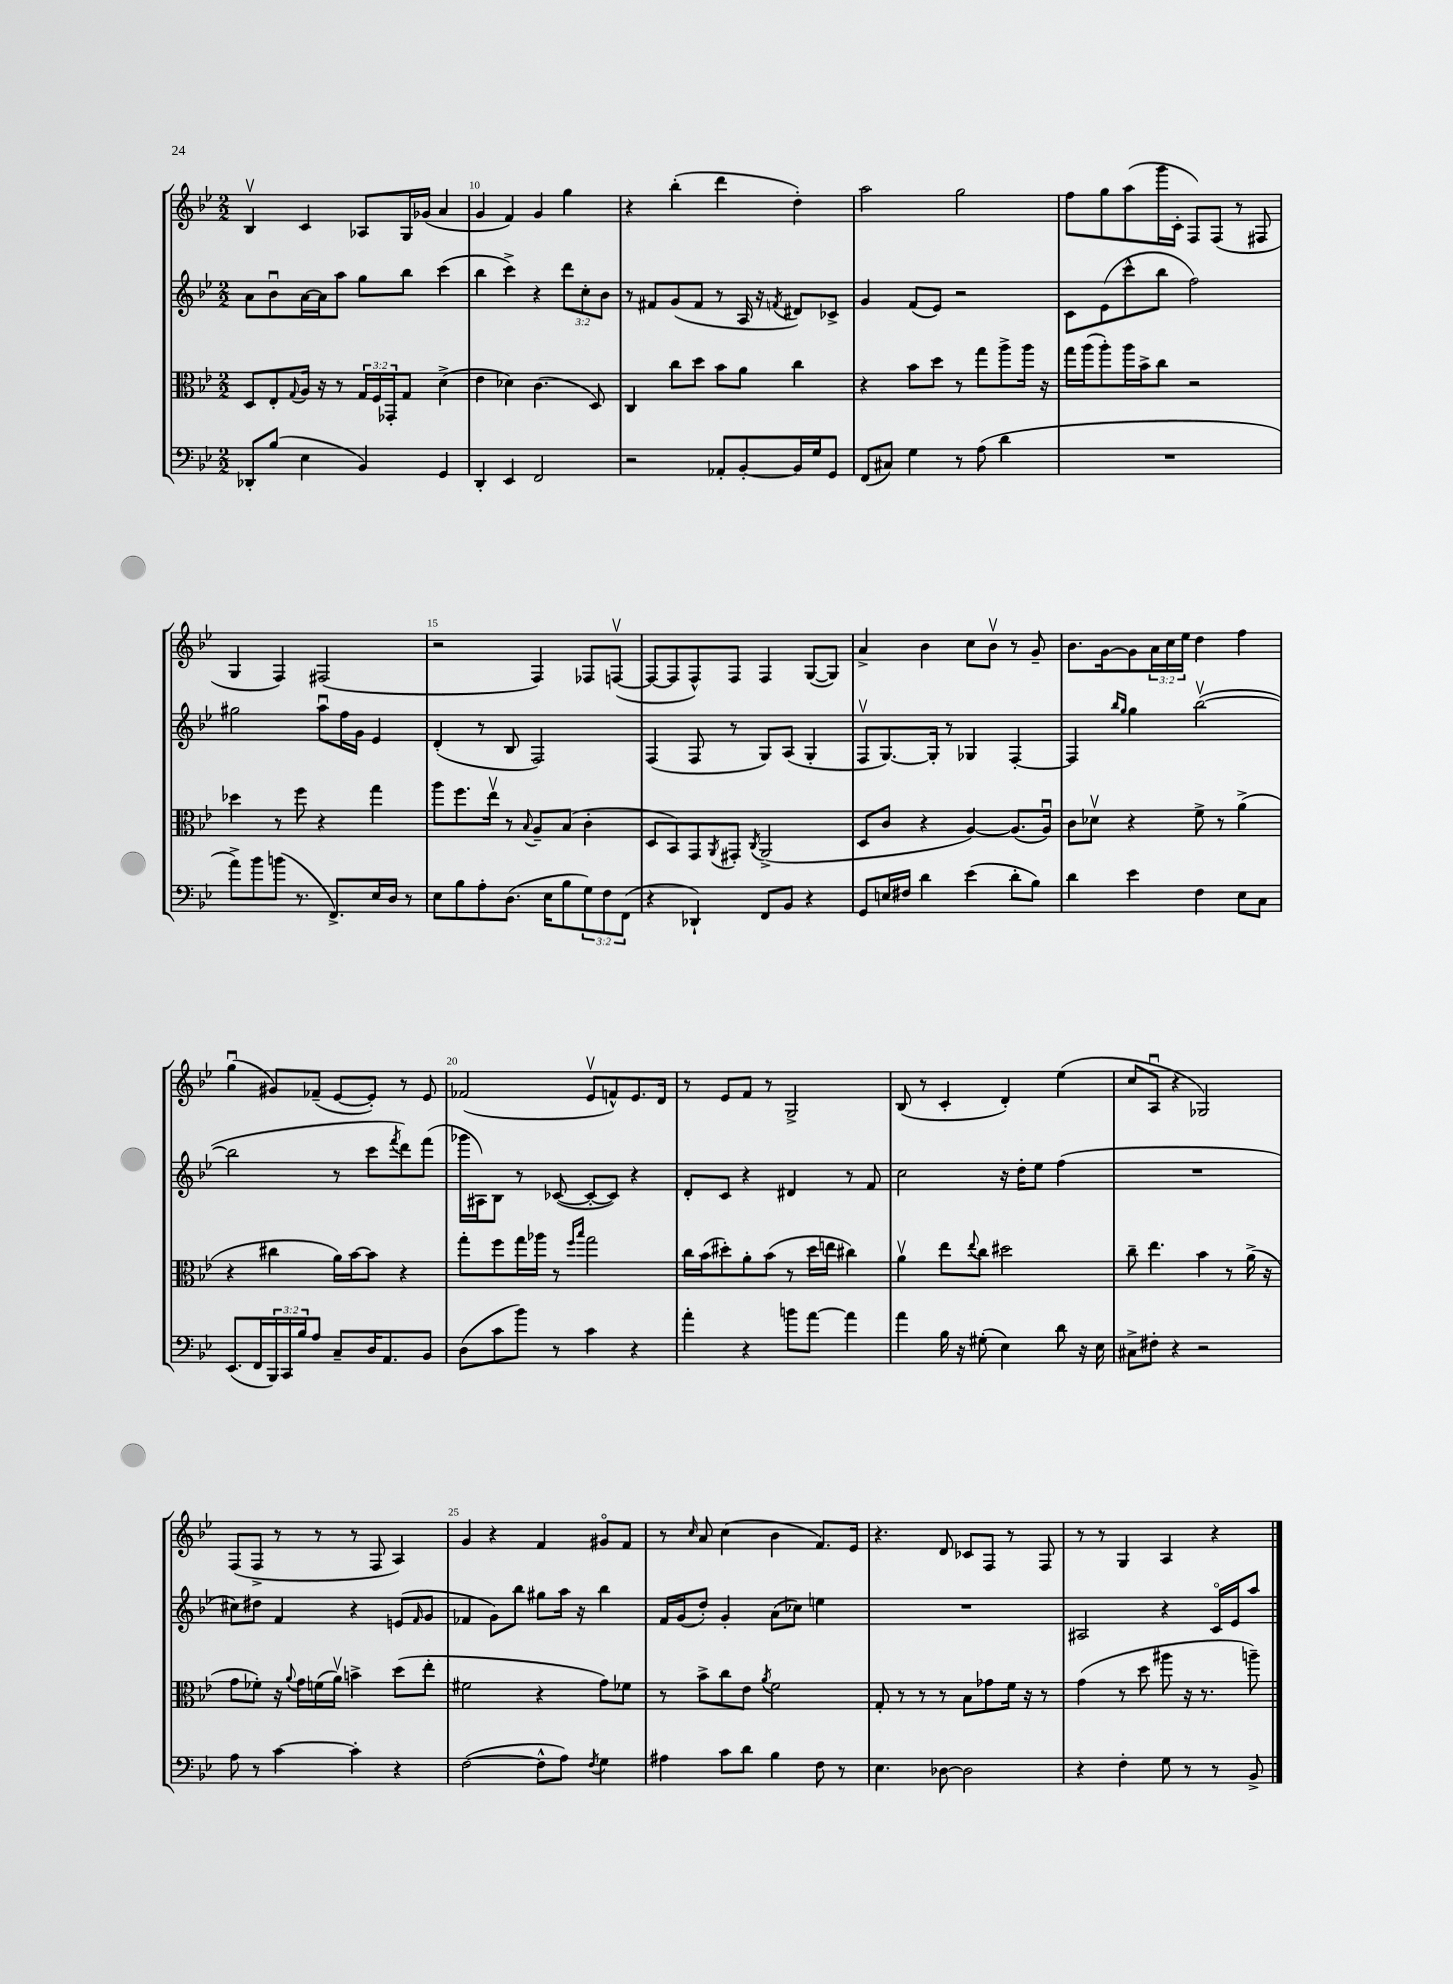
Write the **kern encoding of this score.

**kern	**kern	**kern	**kern
*part4	*part3	*part2	*part1
*staff4	*staff3	*staff2	*staff1
*clefF4	*clefC3	*clefG2	*clefG2
*k[b-e-]	*k[b-e-]	*k[b-e-]	*k[b-e-]
*M2/2	*M2/2	*M2/2	*M2/2
=9	=9	=9	=9
8DD-X'/L	8D/L	8a\L	4B-v/
(8B-/J	8E-'/	8b-u\	.
.	8qqG/	.	.
4E-\	16A/Jk	[16a\L	4c/
.	16r	16a\J]	.
.	8r	8aa\J	.
4BB-/)	24G/LL	8gg\L	8A-X/L
.	24F/	.	.
.	24GG-X'/J	.	.
.	8G/J	8bb-\J	16G/L
.	.	.	(16g-X/JJ
4GG/	(4d^\	(4ccc\	4a/
=10	=10	=10	=10
4DD'/	4e-\	4bb-\	4g/
4EE-/	4d-X\)	4ccc^\)	4f/)
2FF/	(4.c\	4r	4g/
.	.	12ddd\L	4gg\
.	.	12cc'\	.
.	8D/)	.	.
.	.	12b-\J	.
=11	=11	=11	=11
2r	4C/	8r	4r
.	.	8f#X/L	.
.	8cc\L	(8g/	(4bb-'\
.	8dd\J	8f#/J	.
8AA-X'/L	8b-\L	8r	4ddd\
[8BB-'/	8a\J	16A/	.
.	.	16r	.
.	.	8qfn/	.
16BB-/L]	4cc\	8d#X/L)	4dd'\)
16G/J	.	.	.
8GG/J	.	8c-X^/J	.
=12	=12	=12	=12
(8FF/L	4r	4g/	2aa\
8C#X/J)	.	.	.
4G\	8b-\L	(8f/L	.
.	8dd\J	8e-/J)	.
8r	8r	2r	2gg\
(8A\	8gg\L	.	.
4d\	8aa^\	.	.
.	16aa\Jk	.	.
.	16r	.	.
=13	=13	=13	=13
1r	16gg\LL	8c\L	8ff\L
.	(16aa\J	.	.
.	8aa'\)	(8e-\	8gg\
.	16aa\L	8ccc^^\	(8aa\
.	16b-^\J	.	.
.	8cc\J	8bb-\J	16ggg\L
.	.	.	16c'\JJ
.	2r	2ff\)	8F/L)
.	.	.	(8F/J
.	.	.	8r
.	.	.	8F#X/
!!LO:LB:g=z
=14	=14	=14	=14
8a^\L)	4dd-X\	2gg#X\	4G/
8b-\	.	.	.
(8bn\J	8r	.	4F/)
8.r	8ff\	.	.
.	4r	8aau\L	(2F#X/
8.FF^/L)	.	.	.
.	.	16ff\L	.
.	.	16g\JJ	.
16E-/L	4gg\	4e-/	.
16D/JJ	.	.	.
8r	.	.	.
=15	=15	=15	=15
8E-\L	8aa\L	(4d'/	2r
8B-\	8.ff\	.	.
8A'\	.	8r	.
.	16ee-v\Jk	.	.
(8.D\J	8r	8B-/	.
.	8qqB-/	.	.
.	8A~/L	2F/)	4F/)
16E-\KL	.	.	.
8B-\	(8B-/J	.	.
12G\)	4c'\	.	8F-X/L
12F\	.	.	.
.	.	.	([8Fnv/J
(12FF\J	.	.	.
=16	=16	=16	=16
4r	8D/L	(4F/	8F/L_
.	8BB-/)	.	8F/]
4DD-X`/)	8GG/	8F/	8F^^/)
.	8qAA/	.	.
.	8GG#X'/J	8r	8F/J
.	8qC/	.	.
8FF/L	(2AA^/	8G/L)	4F/
8BB-/J	.	(8A/J	.
4r	.	4G'/	([8G/L
.	.	.	8G/J])
=17	=17	=17	=17
8GG/L	8D/L	8Fv/L	4a^/
16En/L	8c/J	[8.G/)	.
16F#X/JJ	.	.	.
4d\	4r	.	4b-\
.	.	16G'/Jk]	.
.	.	8r	.
(4e-\	[4A/)	4G-X/	8cc\L
.	.	.	8b-v\J
8d'\L	(8.A/L]	[4F'/	8r
8B-\J)	.	.	8g~/
.	16Au/Jk)	.	.
=18	=18	=18	=18
4d\	8c\L	4F/]	8.b-\L
.	8d-Xv\J	.	.
.	.	.	[16g\k
.	.	16qqbb-/LL	.
.	.	16qqgg/JJ	.
4e-\	4r	4gg\	8g\]
.	.	.	24a\L
.	.	.	24cc\
.	.	.	24ee-\JJ
4F\	8f^\	([2bb-v\	4dd\
.	8r	.	.
8E-\L	(4a^\	.	4ff\
8C\J	.	.	.
!!LO:LB:g=z
=19	=19	=19	=19
(8.EE-/L	4r	2bb-\]	(4ggu\
16FF/L	.	.	.
24BBB-/)	4cc#X\	.	8g#X/L)
24CC/	.	.	.
24B-/J	.	.	.
8A/J	.	.	(8f-X~/J
8C~/L	16a\LL)	8r	[8e-/L
.	[16b-\J	.	.
16D/K	8b-\J]	8ccc\L	8e-'/J])
8.AA/	.	.	.
.	.	8qfff/	.
.	4r	8ddd\)	8r
8BB-/J	.	(8fff\J	8e-/
=20	=20	=20	=20
(8D\L	8gg'\L	16ggg-X\LL	(2f-X/
.	.	16A#X\J)	.
8c\	8ff\	8B-\J	.
8b-\J)	16gg\L	8r	.
.	16aa-X\JJ	.	.
8r	8r	([8c-X/	.
.	16qqff/LL	.	.
.	16qqbb-/JJ	.	.
4c\	2gg\	8c-'/L_	8e-v/L
.	.	8c-/J])	8fn^^/)
4r	.	4r	8.e-/
.	.	.	16d/Jk
=21	=21	=21	=21
4a'\	16cc\LL	8d'/L	8r
.	(16b-\J	.	.
.	8dd#X'\)	8c/J	8e-/L
4r	8a'\	4r	8f/J
.	(8b-\J	.	8r
8bn\L	8r	4d#X/	2G^/
[8a\J	16dd#\LL	.	.
.	16een\JJ	.	.
4a\]	4cc#X\)	8r	.
.	.	8f/	.
=22	=22	=22	=22
4a\	4av\	2cc\	(8B-/
.	.	.	8r
16B-\	8ee-\L	.	4c'/
16r	.	.	.
.	8qqee-/	.	.
(8G#X'\	8cc\J	.	.
4E-\)	2dd#X\	16r	4d'/)
.	.	16dd'\KL	.
.	.	8ee-\J	.
8d\	.	(4ff\	(4ee-\
16r	.	.	.
16E-\	.	.	.
=23	=23	=23	=23
8C#X^\L	8cc~\	1r	8cc/L
8F#X'\J	4.ee-\	.	8Au/J
4r	.	.	4r
2r	4b-\	.	2G-X/)
.	8r	.	.
.	(16a^\	.	.
.	16r	.	.
!!LO:LB:g=z
=24	=24	=24	=24
8A\	8g\L	8cc#X\L)	(8F/L
8r	8f-X'\J)	8dd#X\J	8F^/J
[4c\	16r	4f/	8r
.	8qqa/	.	.
.	16g\LL	.	.
.	(16fn\	.	8r
.	16av\JJ)	.	.
4c'\]	4bn^\	4r	8r
.	.	.	8F/
4r	(8dd\L	(8en/L	4A/)
.	.	16qqf/	.
.	8ee-'\J	8g/J	.
=25	=25	=25	=25
([2F\	2f#X\	4f-X/	4g/
.	.	8g\L)	4r
.	.	8bb-\J	.
8F^^\L]	4r	8gg#X\L	4f/
8A\J)	.	16aa\Jk	.
.	.	16r	.
8qF/	.	.	.
4G\	8g\L)	4bb-\	8g#X/L
.	8f-X\J	.	8f/J
=26	=26	=26	=26
4A#X\	8r	16f/LL	8r
.	.	(16g/J	.
.	.	.	16qqcc/
.	8b-^\L	8dd'/J)	8a/
8c\L	8cc\	4g'/	(4cc\
8d\J	8e-\J	.	.
.	8qa/	.	.
4B-\	2f\	(8a\L	4b-\
.	.	8cc-X\J)	.
8F\	.	4een\	8.f/L)
8r	.	.	.
.	.	.	16e-/Jk
=27	=27	=27	=27
4.E-\	8G'/	1r	4.r
.	8r	.	.
.	8r	.	.
[8D-X\	8r	.	8d/
2D-\]	8B-\L	.	8c-X/L
.	8g-X\	.	8F/J
.	16f\Jk	.	8r
.	16r	.	.
.	8r	.	8F/
=28	=28	=28	=28
4r	(4g\	2A#X/	8r
.	.	.	8r
4F'\	8r	.	4G/
.	8dd\	.	.
8G\	8aa#X\	4r	4A/
8r	16r	.	.
.	8.r	.	.
8r	.	16c/LL	4r
.	.	16e-/J	.
8BB-^/	8aan~\)	8aa/J	.
==	==	==	==
*-	*-	*-	*-
